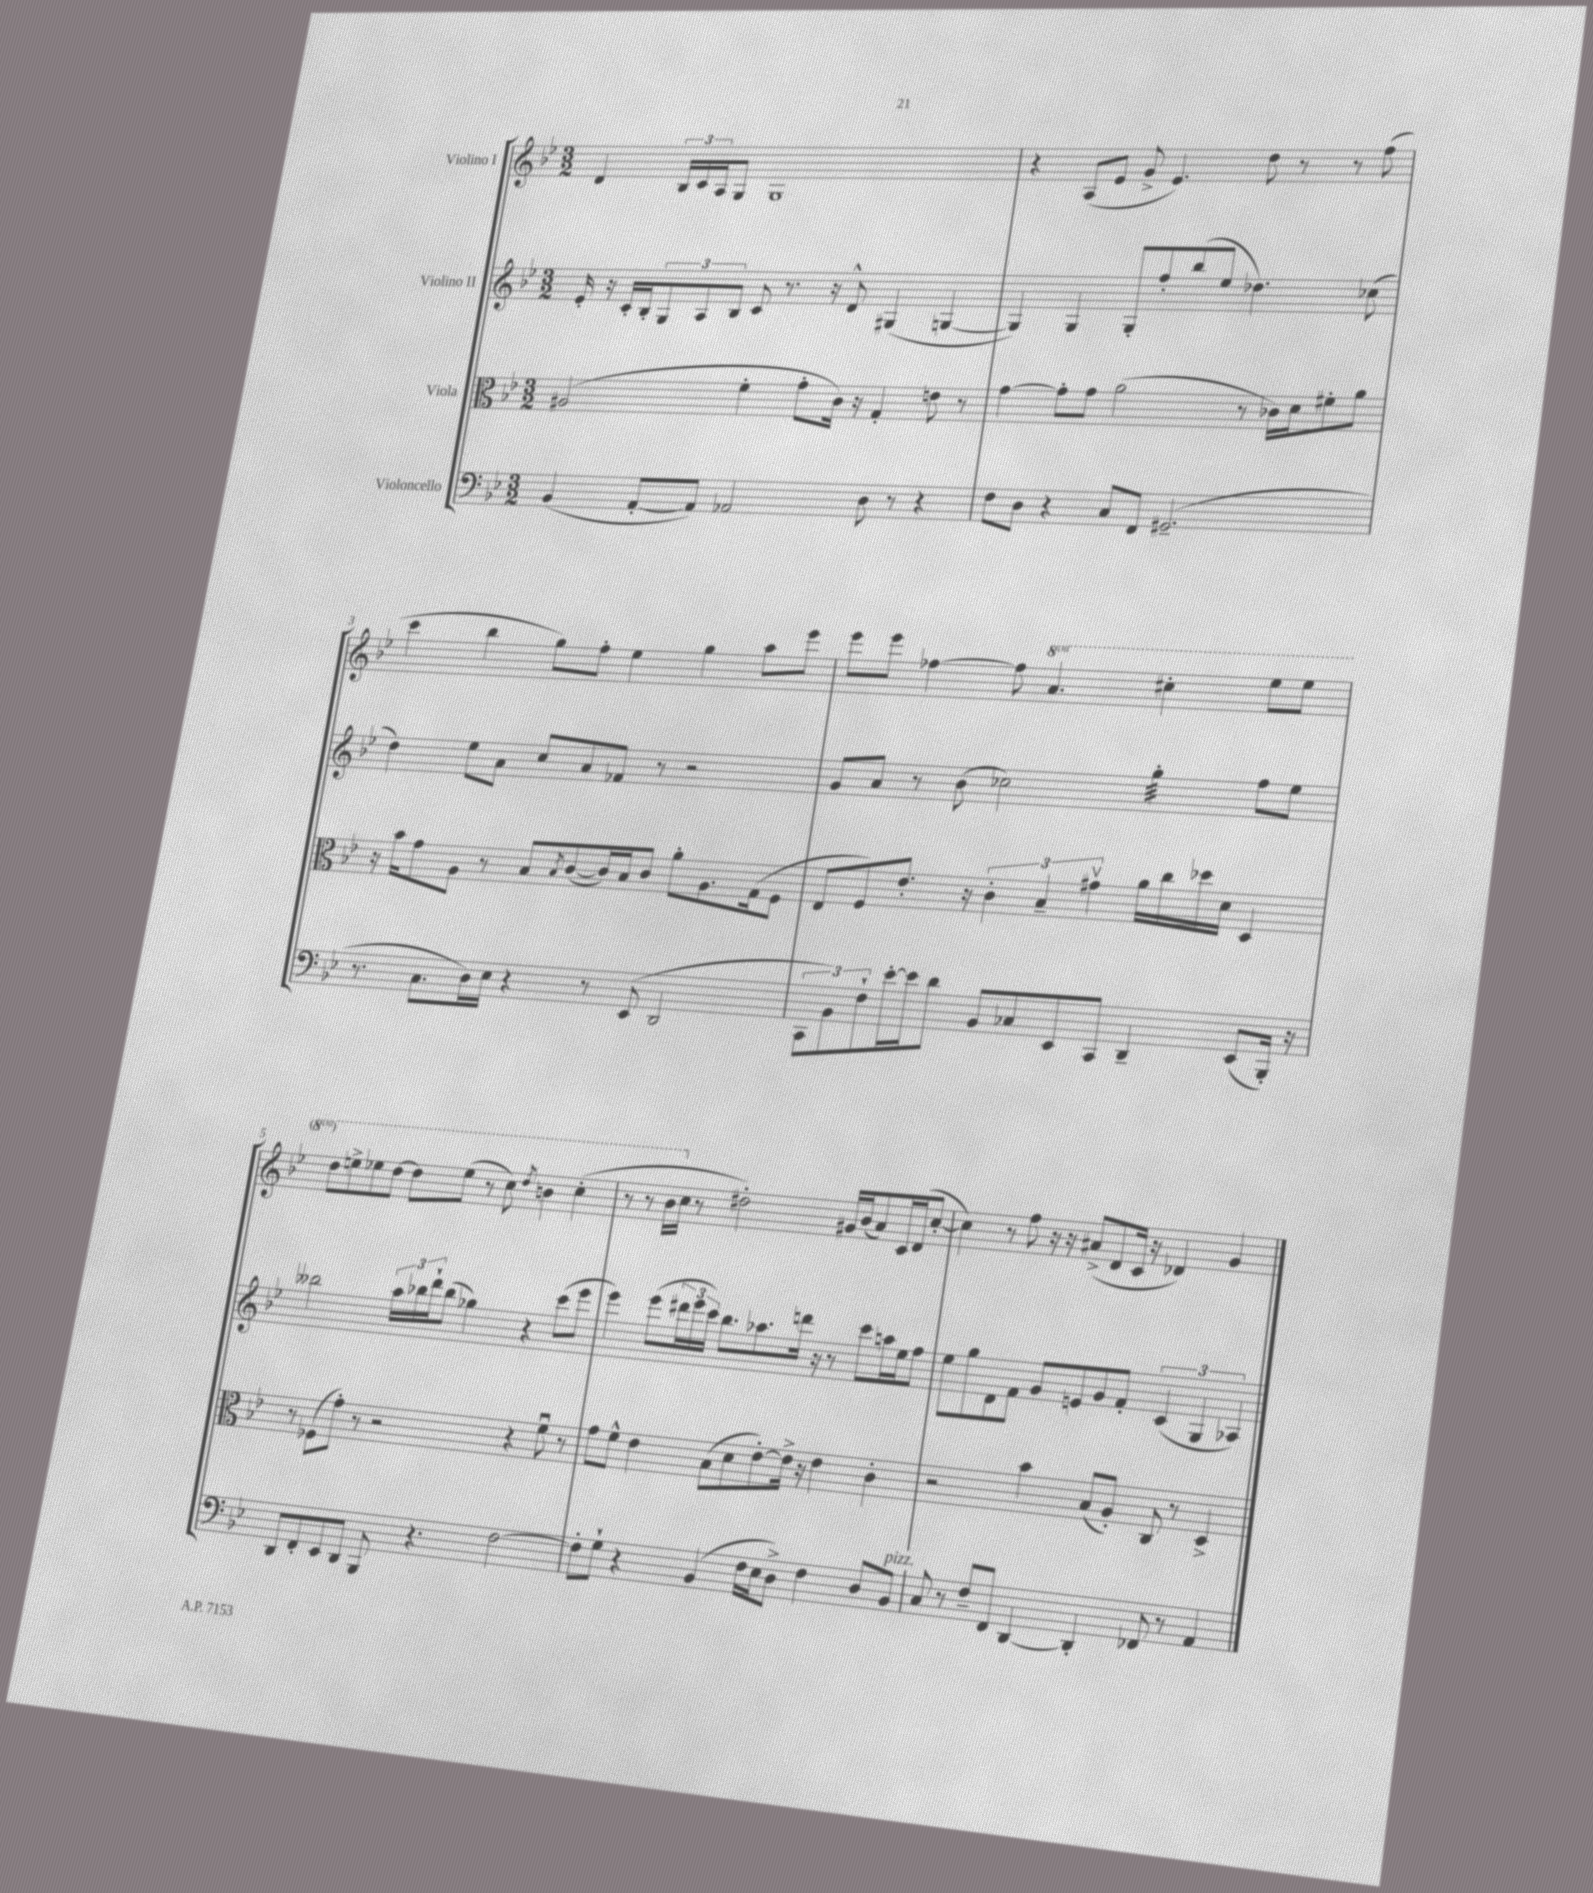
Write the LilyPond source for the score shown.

<<
\new StaffGroup <<
\new Staff = "s0" \with { instrumentName = "Violino I" } {
    \clef treble \key bes \major \numericTimeSignature \time 3/2 \set Staff.ottavationMarkups = #ottavation-simple-ordinals
    d'4 \tuplet 3/2 { bes16 c'16 a16 } g8 g1 |
    r4 a8( ees'8 g'8-> ees'4.) d''8 r8 r8 f''8( |
    c'''4 bes''4 g''8) f''8-. ees''4 g''4 a''8 ees'''8 |
    ees'''8 ees'''8 fes''4~ fes''8 \ottava #1 a''4. cis'''4-. ees'''8 ees'''8 |
    d'''8 e'''8-> ees'''8 d'''8~ d'''8 ees'''8( r8 c'''8) \acciaccatura { d'''8 } b''4 c'''4-.( |
    r8 r8 bes''16 \ottava #0 c''16 r8 dis''2-.) gis'16 bes'16( a'8) c'16 d'16( c''8~-. |
    c''4) r8 f''8 r16 r16 ais'8->( d'8 c'16 r16 des'4) g'4 \bar "|." |
}
\new Staff = "s1" \with { instrumentName = "Violino II" } {
    \clef treble \key bes \major \numericTimeSignature \time 3/2
    ees'16-. r16 c'16-. bes16-. \tuplet 3/2 { g8 a8 bes8 } c'8 r8. r16 d'8-^ gis4( g4~ |
    g4) g4 g8-. f''8-. bes''8( ees''8 des''4.) ces''8( |
    d''4) ees''8 a'8 c''8 a'8 fes'8 r8 r2 |
    g'8 a'8 r8 bes'8( ces''2) g''4:32-. f''8 ees''8 |
    beses''2 \tuplet 3/2 { a''16 bes''16 d'''16-! } bes''8( ges''4) r4 c'''8( ees'''8 |
    ees'''4) ees'''8( \tuplet 3/2 { dis'''16 ees'''16 c'''16) } bes''8. aes''8. d'''16 r16 r8 c'''8 a''16 ees''16 f''8 |
    ees''8 g''8 d'8 f'8 g'8 e'8 g'8 f'8-. \tuplet 3/2 { c'4( g4 aes4) } \bar "|." |
}
\new Staff = "s2" \with { instrumentName = "Viola" } {
    \clef alto \key bes \major \numericTimeSignature \time 3/2
    ais2( f'4-. g'8-. c'16) r16 g4-. e'8 r8 |
    g'4~ g'8-. g'8 a'2( r8 ces'16) d'16 fis'8-. a'8 |
    r16 bes'16 g'8 a8 r8 bes8 \acciaccatura { bes8 } c'8~( c'16) bes16 c'8 a'8-. a8. g16( f8 |
    ees8 f8) ees'8.-. r16 \tuplet 3/2 { c'4-. bes4-- gis'4\upbow } a'16 c''16 des''16 d'16 d4 |
    r8 fes8( g'8-.) r8 r2 r4 f'8\downbow r8 |
    g'8 f'8-^ ees'4 bes8( d'8 ees'8~-.) ees'16-> r16 ees'4 c'4-. |
    r2 bes'4 bes8( a8-.) c8 r8 d4-> \bar "|." |
}
\new Staff = "s3" \with { instrumentName = "Violoncello" } {
    \clef bass \key bes \major \numericTimeSignature \time 3/2
    bes,4( a,8~-. a,8) aes,2 d8 r8 r4 |
    f8 d8 r4 c8 f,8 gis,2.--( |
    r8. c8. d16) ees16 r4 r8 ees,8( d,2 |
    \tuplet 3/2 { c,8 bes,8) f8-! } ees'16~-. ees'16 d'8 bes,8 ces8 ees,8 c,8 d,4-- ees,8( bes,,16-.) r16 |
    d,8 f,8-. ees,8 d,8 bes,,8 r4. f2~ |
    f8-. g8-! r4 bes,4( f16 ees16 d8->) f4 d8 bes,8^\markup { \italic "pizz." } |
    c8 r8 f8-- f,8 d,4~ d,4-. fes,8 r8 a,4 \bar "|." |
}
>>
>>
